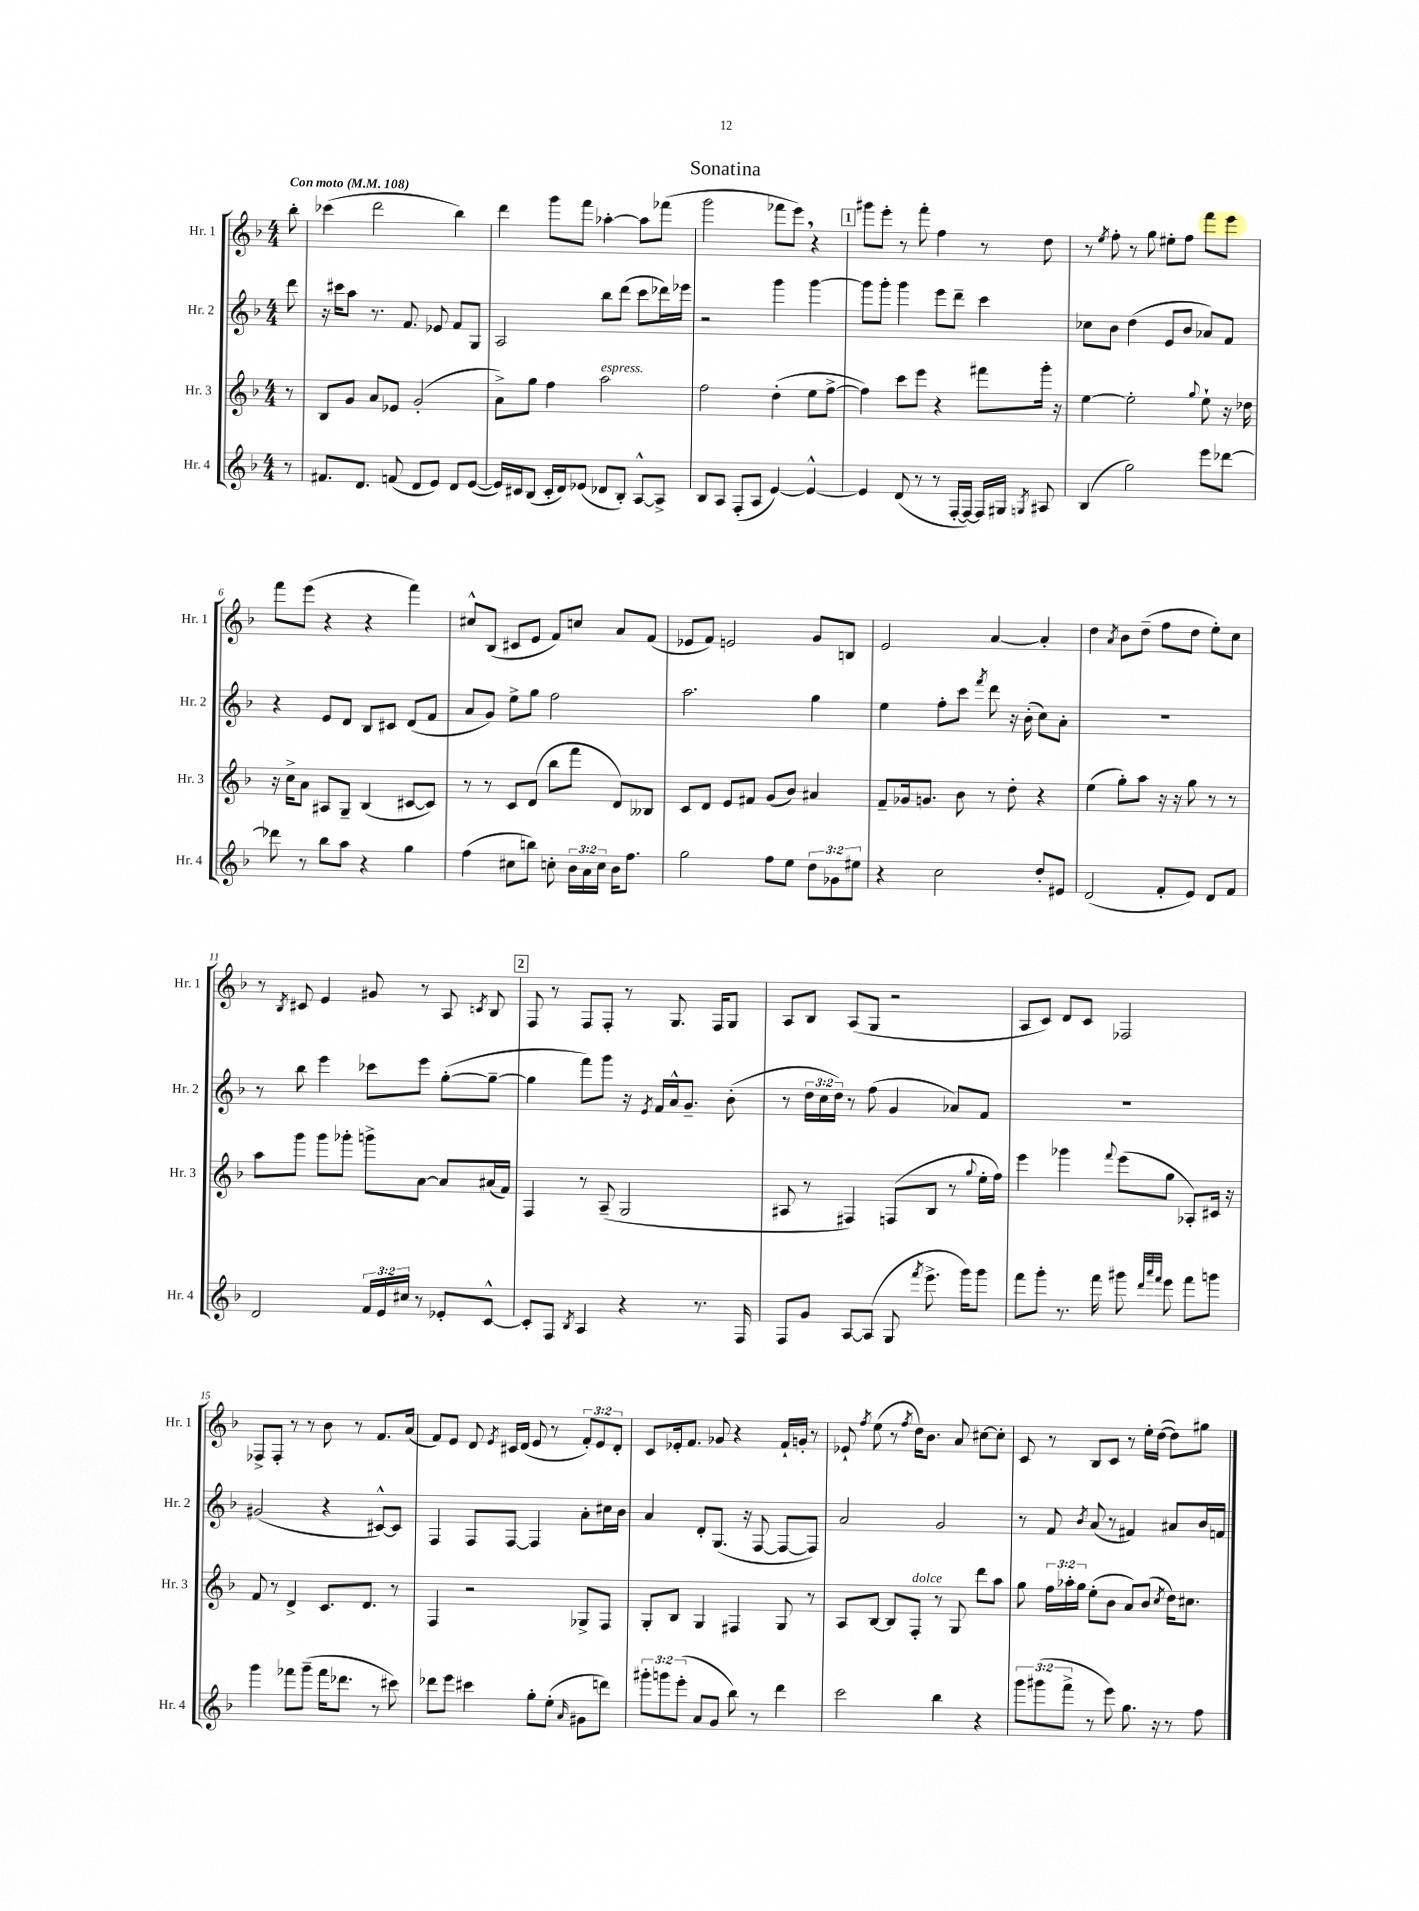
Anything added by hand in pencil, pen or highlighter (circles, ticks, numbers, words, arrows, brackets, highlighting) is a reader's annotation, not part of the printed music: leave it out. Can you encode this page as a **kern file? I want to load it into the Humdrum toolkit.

**kern	**kern	**kern	**kern
*staff4	*staff3	*staff2	*staff1
*clefG2	*clefG2	*clefG2	*clefG2
*k[b-]	*k[b-]	*k[b-]	*k[b-]
*M4/4	*M4/4	*M4/4	*M4/4
*MM108	*MM108	*MM108	*MM108
8r	8r	8ddd	8bb-'
=	=	=	=
8.f#	8B-	16r	(4ccc-
.	.	16ccc#	.
.	8g	8aa	.
8.d	.	.	.
.	8a	8.r	2ddd
(8f	8e-	.	.
.	.	8.f	.
8d	(2g'	.	.
8e)	.	8e-	.
8d	.	8f	4bb-)
([8e	.	8G	.
=	=	=	=
16e])	8a^)	2A	4ddd
16c#	.	.	.
(8B-	8gg	.	.
16c#'	4ff	.	8ggg
16d)	.	.	.
(8e-	.	.	8fff
8d-	2aa	8bb-	[4aa-'
8B-')	.	(8ddd	.
[8A^^	.	8ccc	8aa-]
8A^]	.	16ddd-)	(8fff-
.	.	16eee-	.
=	=	=	=
8B-	2ff	2r	2ggg
8A	.	.	.
(8F'	.	.	.
8A	.	.	.
[4e)	(4dd'	4ggg	8fff-
.	.	.	8eee)
4e^^_	8ee	[4ggg	4r
.	[8ff^	.	.
=	=	=	=
4e]	4ff])	8ggg]	8ggg#
.	.	8ggg'	8eee'
(8d	8ccc	4ggg	8r
8r	8eee	.	8fff'
8r	4r	8eee	4ff
[16F'	.	8ddd~	.
16F_)	.	.	.
16F]	8fff#	4ccc	8r
16G#	.	.	.
8qG	.	.	.
8A#	16ggg'	.	8dd
.	16r	.	.
=	=	=	=
(4B-	[4ee	8cc-	8r
.	.	.	8qee
.	.	8b-	8ff'
2gg)	2ee']	(4dd	8r
.	.	.	8gg
.	.	8e	8ee#'
.	.	8b-	8ff
.	8qqgg	.	.
8eee	8ee`	8a-)	8fff
[8ddd-	16r	8f	8eee
.	16dd-	.	.
=	=	=	=
8ddd-]	16r	4r	8fff
.	16cc^	.	.
8r	8a	.	(8eee
8bb-	8A#	8e	4r
8aa	8G~	8d	.
4r	(4B-	8B-	4r
.	.	8c#	.
4gg	[8c#	(8d	4fff)
.	8c#])	8f	.
=	=	=	=
(4ff	8r	8a	8cc#^^
.	8r	8g)	(8B-
8cc#	8c	8ee^	8c#
8bb)	(8d	8gg	8e
8cc'	8bb-	2ff	8f)
24b-	8fff	.	8cc
24a	.	.	.
24cc	.	.	.
16b-	8d)	.	8a
8.ff	.	.	.
.	8B--	.	(8f
=	=	=	=
2gg	8c	2.aa	8e-
.	8d	.	8f)
.	8e	.	2e
.	8f#	.	.
8ff	(8g	.	.
8ee	8b-)	.	.
12dd	4a#	4gg	8g
12g-	.	.	.
.	.	.	8B
12ee#	.	.	.
=	=	=	=
4r	8f~	4ee	2e
.	16g-	.	.
.	8.g	.	.
2cc	.	8ff'	.
.	8b-	8ccc	.
.	.	8qfff	.
.	8r	8ddd	[4a
.	8dd'	16r	.
.	.	(16b-'	.
8dd'	4r	8cc)	4a']
8e#	.	8a'	.
=	=	=	=
(2d	(4ee	1r	4dd
.	.	.	8qa
.	8gg')	.	8b-
.	8aa	.	(8dd~
8f'	16r	.	8ff
.	16r	.	.
8e)	8gg	.	8dd
8d	8r	.	8ee')
8f	8r	.	8cc
=	=	=	=
2d	8aa	8r	8r
.	.	.	8qB-
.	8ggg	8bb-	8c#
.	8ggg	4eee	4e
.	8ggg-'	.	.
24f	8ggg^	8ccc-	8g#
24e	.	.	.
24cc#	.	.	.
8r	[8a	8eee	8r
8e-'	8a]	([8gg'	8A
.	.	.	8qc
[8c^^	(16a#	8gg~_	8B-
.	16f)	.	.
=	=	=	=
8c']	4F	4gg]	8F
8F	.	.	8r
8qB-	.	.	.
4A	8r	8fff)	8F
.	(8A~	8ggg	8F'
4r	2G	16r	8r
.	.	8qe	.
.	.	16f	.
.	.	16a^^	8.G
.	.	8.g~	.
8.r	.	.	.
.	.	.	16F
.	.	(8b-'	8G
16F	.	.	.
=	=	=	=
8F	8A#	8r	8A
8g	8r	24dd	8B-
.	.	24cc	.
.	.	24dd)	.
[8A	4F#)	8r	(8A
(8A]	.	(8ff	8G
8G	(8F	4g	2r
8qfff	.	.	.
8.eee^	8B-	.	.
.	8r	8a-)	.
16ggg)	.	.	.
.	8qqgg	.	.
8ggg	16ee'	8f	.
.	16ff)	.	.
=	=	=	=
8fff	4eee	1r	8A
8ggg'	.	.	8c)
8.r	4ggg-	.	8d
.	.	.	8c
16fff	.	.	.
.	8qqfff	.	.
8ggg#	(8eee	.	2F-
32qqddd	.	.	.
32qqaaa	.	.	.
32qqfff	.	.	.
8eee	8gg	.	.
8fff	8A-')	.	.
8ggg	16c#	.	.
.	16r	.	.
=	=	=	=
4ggg	8f	(2g#	8F-^
.	8r	.	8F-'
8fff-	4d^	.	8r
(8ggg~	.	.	8r
16fff-	8.c	4r	8b-
8.ddd-	.	.	.
.	.	.	8r
.	8.d	.	.
8r	.	[8c#^^)	8.f
8ccc#)	8r	8c#]	.
.	.	.	(16a
=	=	=	=
8ddd-	4F	4F	8f)
8eee	.	.	8e
4ccc#	2r	8F	8d
.	.	.	8qe
.	.	[8F	16c#
.	.	.	(16d
8gg'	.	4F]	8e
(8ee'	.	.	8r
16qqa	.	.	.
8g#	8G-^	8a'	12f')
.	.	.	12e
8ddd)	8F	16cc#	.
.	.	.	12d'
.	.	16b-	.
=	=	=	=
12ggg#'	8G'	4a	8c
12ggg	.	.	.
.	8B-	.	16e-'
(12eee'	.	.	.
.	.	.	8.f
8a	4G	8d'	.
8g	.	(8.G	8g-
8bb-)	4F#	.	4r
.	.	16r	.
8r	.	[8F	.
4ddd	8G	8F_	16f`
.	.	.	16g'
.	8r	8F])	8r
=	=	=	=
2ccc	8A	2a	8e-`
.	.	.	8qff
.	[8B-	.	(8ee
.	8B-]	.	8r
.	.	.	8qff
.	8F'	.	16dd)
.	.	.	8.b-
4bb-	8r	2g	.
.	8G	.	8a
4r	8ddd	.	[8cc#
.	8aa	.	8cc#']
=	=	=	=
12ggg	8gg	8r	8c
(12ggg#	.	.	.
.	24ff	8f	8r
12fff^	24aa-'	.	.
.	24gg	.	.
.	.	8qb-	.
8r	(8ee'	(8a	8B-
8eee)	8b-	8r	8c
8.gg	8a)	4f#)	8r
.	(8b-	.	16ee'
16r	.	.	([16dd
.	8qcc	.	.
8r	16dd)	8a#	8dd])
.	8.cc#	.	.
8ff	.	16b-	8gg#
.	.	16f	.
==	==	==	==
*-	*-	*-	*-
